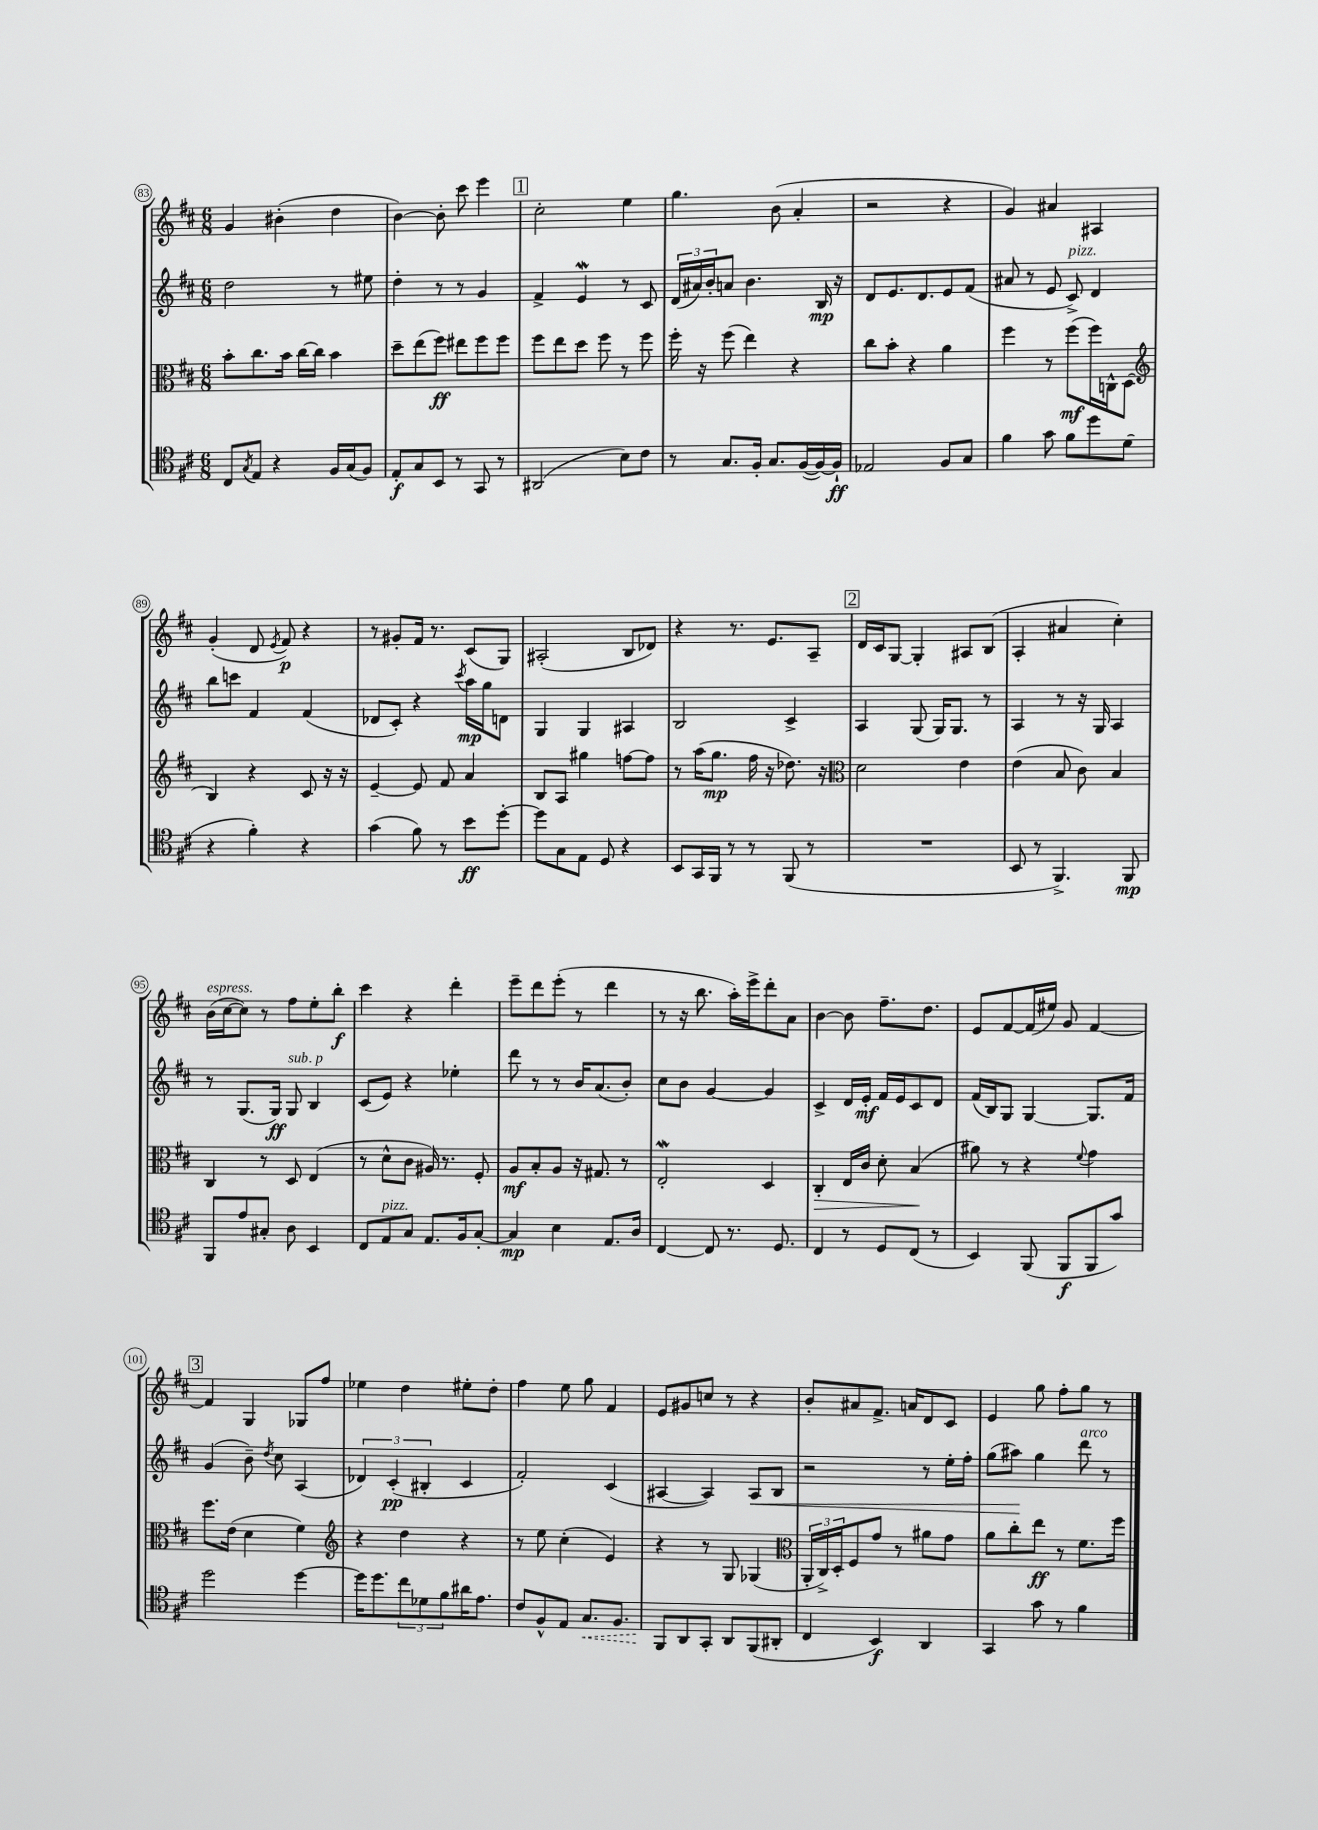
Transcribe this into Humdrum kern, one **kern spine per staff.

**kern	**kern	**kern	**kern
*staff4	*staff3	*staff2	*staff1
*clefC4	*clefC3	*clefG2	*clefG2
*k[f#c#]	*k[f#c#]	*k[f#c#]	*k[f#c#]
*M6/8	*M6/8	*M6/8	*M6/8
8C#/L	8b'\L	2dd\	4g/
8qG/	.	.	.
8E/J	8.cc#\	.	.
4r	.	.	(4b#'\
.	16b\Jk	.	.
.	[16cc#\LL	.	.
.	16cc#\]JJ	.	.
16F#/LL	4b\	8r	4dd\
(16G/J	.	.	.
8F#/J)	.	8ee#\	.
=	=	=	=
8E'/L	8dd~\L	4dd'\	[4b\)
8G/	(8ee\	.	.
8BB/J	8ff#\J)	8r	8b'\]
8r	8ee#\L	8r	8ccc#\
8GG/	8ff#\	4g/	4eee\
8r	8ff#\J	.	.
=	=	=	=
(2AA#/	8ff#\L	4f#^/	2cc#'\
.	8ee\	.	.
.	8dd\J	4e/	.
.	8ff#\	.	.
8B\L)	8r	8r	4ee\
8c#\J	8ff#\	8c#/	.
=	=	=	=
8r	16ff#'\	(24d/LL	4.gg\
.	.	24a#/)	.
.	16r	.	.
.	.	24b'/J	.
8.G/L	(8ff#\	8a/J	.
.	4ee\)	4.b\	.
16F#'/Jk	.	.	.
8.G/L	.	.	(8b\
.	4r	.	4a'/
([16F#/L	.	.	.
16F#/_)	.	16B/	.
16F#`/]JJ	.	16r	.
=	=	=	=
2E-/	8cc#\L	8d/L	2r
.	8b'\J	8.e/	.
.	4r	.	.
.	.	8.d/	.
8F#/L	4a\	8e/	4r
8G/J	.	(8f#/J	.
=	=	=	=
4f#\	4ff#\	8a#/	4g/)
.	.	8r	.
8g\	8r	8e/	4a#/
8f#\L	(8ff#\L	8c#^/)	.
8dd\	16ff#\L)	4d/	4A#/
.	16C^^\J	.	.
(8d\J	(8D\J	.	.
=	=	=	=
*	*clefG2	*	*
4r	4B/)	8bb\L	(4g'/
.	.	8ccc\J	.
4f#'\)	4r	4f#/	8d/
.	.	.	8qe/
.	.	.	8f#/)
4r	8c#/	(4f#/	4r
.	16r	.	.
.	16r	.	.
=	=	=	=
(4g\	[4e~/	8d-/L	8r
.	.	8c#'/J)	8g#'/L
8f#\)	8e/]	4r	16f#/Jk
.	.	.	8.r
8r	8f#/	.	.
.	.	8qccc#/	.
8b\L	4a/	16aa\LL	(8c#/L
.	.	16gg\J	.
[8dd'\J	.	8d\J	8G/J)
=	=	=	=
8dd\]L	8B/L	4G/	(2A#'/
8G\	8A/J	.	.
8E\J	4gg#\	4G/	.
8D/	.	.	.
4r	[8ff\L	4A#/	8B/L
.	8ff\]J	.	8d-/J)
=	=	=	=
8BB/L	8r	2B/	4r
16GG/L	(16aa\LK	.	.
16FF#/JJ	8.gg\J	.	.
8r	.	.	8.r
8r	16ff#\	.	.
.	16r	.	8.e/L
(8FF#/	8.dd-\)	4c#^/	.
8r	.	.	8A~/J
.	16r	.	.
=	=	=	=
*	*clefC3	*	*
2.r	2d\	4A/	16d/LL
.	.	.	16c#/J
.	.	.	[8G/J
.	.	(8G/	4G'/]
.	.	16G/LK)	.
.	.	8.G/J	.
.	4e\	.	8A#/L
.	.	8r	(8B/J
=	=	=	=
8BB/	(4e\	4A/	4A'/
8r	.	.	.
4.FF#^/)	8B/	8r	4a#/
.	8c#\)	16r	.
.	.	16G/	.
.	4B/	4A/	4cc#'\)
8FF#/	.	.	.
=	=	=	=
8FF#/L	4C#/	8r	(16b\LL
.	.	.	[16cc#\J
8e/	.	(8.G/L	8cc#\]J)
8G#'/J	8r	.	8r
.	.	16G/Jk)	.
8A\	8D/	8G/	8ff#\L
4BB/	(4E/	4B/	8ee'\
.	.	.	8bb'\J
=	=	=	=
8C#/L	8r	(8c#/L	4ccc#\
8E/	8d^^\L	8e/J)	.
8G/J	8c#\J	4r	4r
8.E/L	16A#/)	.	.
.	8.r	.	.
.	.	4ee-'\	4ddd'\
16F#/k	.	.	.
[8G'/J	8F#'/	.	.
=	=	=	=
4G/]	8A/L	8ddd\	8eee~\L
.	8B'/	8r	8ddd\
4B\	8A/J	8r	(8eee'\J
.	16r	16b/LK	8r
.	8.G#/	(8.a/	.
8.E/L	.	.	4ddd\
.	8r	8b'/J)	.
16A/Jk	.	.	.
=	=	=	=
[4C#/	2E'/	8cc#\L	8r
.	.	8b\J	16r
.	.	.	8.bb\
8C#/]	.	[4g/	.
8.r	.	.	16aa'\LL)
.	.	.	16eee^\J
.	4D/	4g/]	8ddd'\
8.D/	.	.	.
.	.	.	8a\J
=	=	=	=
4C#/	4C#'/	4c#^/	[4b\
8r	16E/LL	16d/LL	8b\]
.	16c#/JJ	16e'/JJ	.
8D/L	8d'\	16f#/LL	8.ff#~\L
.	.	16e/J	.
(8C#/J	(4B/	8c#/	.
.	.	.	8.dd\J
8r	.	8d/J	.
=	=	=	=
4BB/)	8a#\)	(16f#/LL	8e/L
.	.	16B/J)	.
.	8r	8G/J	[8f#/
(8FF#/	4r	[4G/	(16f#/]L
.	.	.	16ee#/JJ)
8FF#/L	.	.	8g/
.	8qqf#/	.	.
8FF#/	4g\	8.G/]L	[4f#/
8g/J)	.	.	.
.	.	16f#/Jk	.
=	=	=	=
2dd\	8.ff#\L	(4g/	4f#/]
.	(16e\Jk	.	.
.	4d\	8b~\)	4G/
.	.	8qdd/	.
.	.	8cc#\	.
[4dd\	4f#\)	(4A/	8G-/L
.	.	.	8ff#/J
=	=	=	=
*	*clefG2	*	*
16dd\]LK	4r	6d-/)	4ee-\
8.dd\	.	.	.
.	.	(6c#'/	.
12cc#\	4dd\	.	4dd\
12d-\	.	6B#'/	.
12f#\	.	.	.
16a#\K	4r	4c#/	8ee#'\L
8.e\J	.	.	.
.	.	.	8dd'\J
=	=	=	=
8c#/L	8r	2f#'/)	4ff#\
8F#^^/	8ee\	.	.
8E/J	(4cc#'\	.	8ee\
8.G/L	.	.	8gg\
.	4e/)	(4c#/	4f#/
8.F#/J	.	.	.
=	=	=	=
8FF#/L	4r	[4A#/	8e/L
8AA/	.	.	8g#/
8GG'/J	8r	4A#/])	8cc/J
8AA/L	8G/	.	8r
(8FF#/	(4G-/	8A#/L	4r
8AA#'/J	.	8B/J	.
=	=	=	=
*	*clefC3	*	*
4C#/	24AA'/LL	2r	8b'/L
.	24C#^/)	.	.
.	24D'/J	.	.
.	8F#/	.	8a#/
4BB/)	8g/J	.	8.f#^/J
.	8r	.	.
.	.	.	16a/LK
4AA/	8a#\L	8r	8d/
.	8g\J	16ee'\LL	8c#/J
.	.	16ff#'\JJ	.
=	=	=	=
4GG/	8a\L	(8gg\L	4e/
.	8cc#'\	8aa#\J)	.
8g\	8ee\J	4gg\	8gg\
8r	8r	.	8ff#'\L
4f#\	8.f#\L	8ddd\	8gg\J
.	.	8r	8r
.	16ff#\Jk	.	.
==	==	==	==
*-	*-	*-	*-
